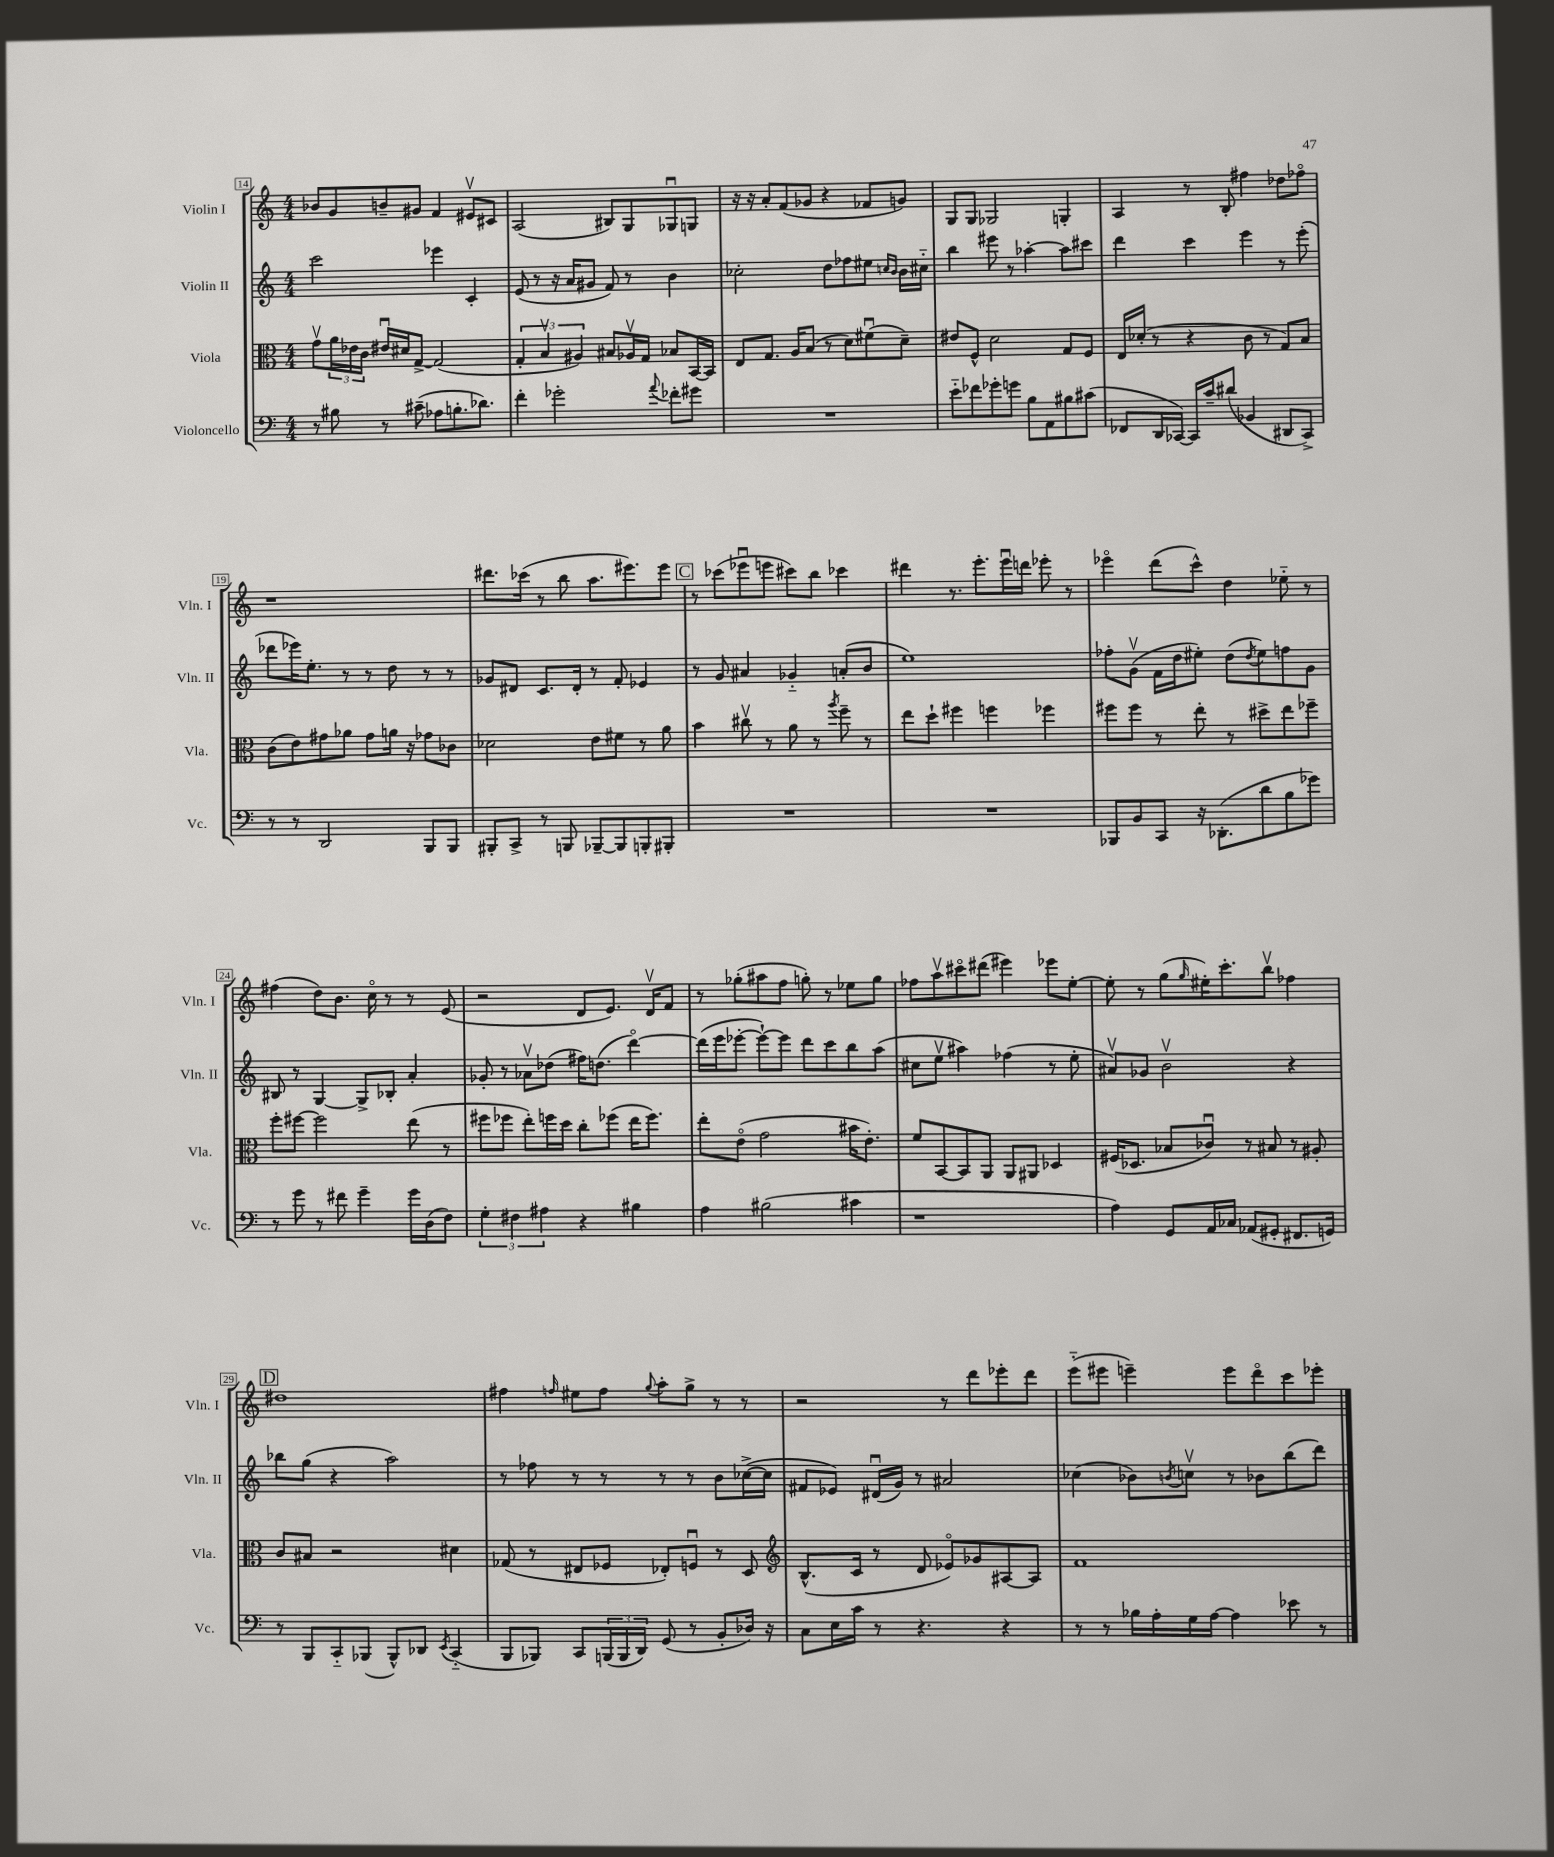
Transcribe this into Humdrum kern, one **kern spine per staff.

**kern	**kern	**kern	**kern
*part4	*part3	*part2	*part1
*staff4	*staff3	*staff2	*staff1
*I"Violoncello	*I"Viola	*I"Violin II	*I"Violin I
*I'Vc.	*I'Vla.	*I'Vln. II	*I'Vln. I
*clefF4	*clefC3	*clefG2	*clefG2
*k[]	*k[]	*k[]	*k[]
*M4/4	*M4/4	*M4/4	*M4/4
=14	=14	=14	=14
8r	8gv\L	2ccc\	8b-X/L
8B#X\	24a\L	.	8g/
.	24e-X\	.	.
.	24c\JJ	.	.
8r	16e#Xu/LL	.	8bn~/
.	16d#X/J	.	.
(8c#X~\	[8G^/J	.	8g#X/J
8A-X\L	(2G/]	4eee-X\	4f/
8.Bn'\	.	.	.
.	.	4c'/	8e#Xv/L
8.d-X\J)	.	.	.
.	.	.	8c#X/J
=15	=15	=15	=15
4f'\	6G'/	(8e/	(2A/
.	.	8r	.
.	6Bv/	.	.
2g-X'\	.	16r	.
.	.	16a/KL	.
.	6A#X/)	.	.
.	.	8g#X/J	.
.	8B#X/L	8f/)	8B#X/L)
.	16A-Xv/L	8r	8G/
.	16G/JJ	.	.
8qqa/	.	.	.
8f-X'\L	8B-X/L	4b\	8G-Xu/
8g#X\J	[16BB/L	.	8Gn/J
.	16BB/JJ]	.	.
=16	=16	=16	=16
1r	8E/L	2cc-X'\	16r
.	.	.	16r
.	8.G/J	.	8a'/L
.	.	.	(8f/
.	16A/KL	.	.
.	(8B/J	.	8g-X/J
.	8r	8dd\L	4r
.	8d\L)	8ff-X\	.
.	(8f#Xu\	8ee#X\J	8f-X/L
.	.	16qqccn/LL	.
.	.	16qqb/JJ	.
.	8d~\J)	16b\LL	8gn/J)
.	.	16cc#X\JJ	.
=17	=17	=17	=17
8e\L	8e#X/L	4bb\	8G/L
8f-X\	8F^^/J	.	8G/J
8g-X'\	2d\	8eee#X\	2G-X/
8gn\J	.	8r	.
8B\L	.	[4aa-X'\	.
8AA\	.	.	.
8B#X\	8G/L	8aa-\L]	4Gn'/
(8c#X\J	8F/J	8ccc#X\J	.
=18	=18	=18	=18
8FF-X/L	16E/LL	4ddd\	4A/
.	(16d-X'/JJ	.	.
16DD/L	8r	.	.
[16CC-X/JJ)	.	.	.
16CC-/LL]	4r	4ccc\	8r
16c~/J	.	.	.
(8d#X/J	.	.	8B'/
4BB-X/	8c\	4eee\	4ff#X\
.	8r	.	.
8DD#X/L	8G/L)	8r	8dd-X\L
8CC-^/J)	8B/J	(8eee'\	8ff-X\J
!!LO:LB:g=z
=19	=19	=19	=19
8r	(8c\L	8ddd-X\L	1r
8r	8e\)	16eee-X\K)	.
.	.	8.ee'\J	.
2DD/	8g#X\	.	.
.	8a-X\J	8r	.
.	8g#\L	8r	.
.	16an\Jk	8dd\	.
.	16r	.	.
8BBB/L	8g-X\L	8r	.
8BBB/J	8c-X\J	8r	.
=20	=20	=20	=20
8BBB#X'/L	2d-X\	8g-X/L	8.ddd#X\L
8CC^/J	.	8d#X/J	.
.	.	.	(16ccc-X\Jk
8r	.	8.c/L	8r
8BBBn/	.	.	8bb\
.	.	16d#'/Jk	.
[8BBB-X~/L	8e\L	8r	8.aa\L
8BBB-/]	8f#X\J	8f'/	.
.	.	.	8.eee#X\)
8BBBn'/	8r	4e-X/	.
8BBB#X'/J	8a\	.	8eee#\J
!!LO:REH:place=s1:t=C
=21	=21	=21	=21
1r	4b\	8r	8r
.	.	8g/	(8ccc-X\L
.	8cc#Xv\	4a#X/	8eee-Xu\
.	8r	.	8eeen\J
.	8a\	4g-X/	8ccc#X\L)
.	8r	.	8bb\J
.	8qaa/	.	.
.	8ff~\	(8an'/L	4ccc-X\
.	8r	8b/J	.
=22	=22	=22	=22
1r	8ee\L	1ee)	4ddd#X\
.	8dd`\J	.	.
.	4ff#X\	.	8.r
.	.	.	8.eee'\L
.	4ffn\	.	.
.	.	.	16eeeu\L
.	.	.	16dddn\JJ
.	4ff-X\	.	8eee-X'\
.	.	.	8r
=23	=23	=23	=23
8BBB-X/L	8ff#X\L	8ff-X'\L	4eee-X\
8BB/	8ff#\J	(8gv\J	.
8CC/J	8r	16f\LL	(8ddd\L
.	.	16dd\J	.
16r	8ee'\	8ee#X'\J)	8ccc^^\J)
(8.DD-X'\L	.	.	.
.	8r	(8dd\L	4dd\
.	.	8qdd/	.
8d\	8dd#X^\L	8ee#\)	.
8B\	8ee\	8ffn\	8ee-X\
8g-X\J)	8ff-X~\J	8g\J	8r
!!LO:LB:g=z
=24	=24	=24	=24
8r	8ff'\L	8B#X/	(4ff#X\
8g\	[8ff#X\J	8r	.
8r	2ff#\]	[4G/	8dd\L)
8f#X\	.	.	8.b\J
4g~\	.	8G^/L]	.
.	.	.	16cc\
.	.	8B-X'/J	8r
16g\LL	(8ee\	4a'/	8r
(16D\J	.	.	.
8F\J)	8r	.	(8e/
=25	=25	=25	=25
6G'\	8ff#X\L	8g-X'/	2r
.	8ff-X\J	8r	.
6F#X\	.	.	.
.	8ee'\L)	8a-Xv\L	.
6A#X\	.	.	.
.	16ffn\L	(8dd-X\J	.
.	16dd\JJ	.	.
4r	8cc'\L	16ff#X\KL)	8d/L
.	.	(8.ddn\J	.
.	(8ff-X\J	.	8.e/J)
4B#X\	16ee\KL	[4ddd\)	.
.	8.ff-\J)	.	16dv/KL
.	.	.	8f/J
=26	=26	=26	=26
4A\	8ee'\L	(16ddd\LL]	8r
.	.	16eee\J	.
.	(8e\J	[8eee-X'\J	(8gg-X'\L
(2B#X\	2g\	8eee-`\L_)	8aa#X\
.	.	8eee-\J]	8ff\J
.	.	8ddd\L	8ggn'\)
.	.	8ccc\	8r
4c#X\	16b#X\KL	8bb\	8ee-X\L
.	8.e'\J)	.	.
.	.	(8aa\J	8gg\J
=27	=27	=27	=27
1r	8f/L	8cc#X\L	8ff-X\L
.	[8BB/	8eev\J	8aav\
.	8BB/]	4aa#X\)	8ccc#X\
.	8AA/J	.	(8ddd#X\J
.	8AA/L	(4ff-X\	4eee#X\)
.	8AA#X/J	.	.
.	4D-X/	8r	8eee-X\L
.	.	8ee'\	[8ee'\J
=28	=28	=28	=28
4A\)	(16F#X/KL	8a#Xv/L)	8ee'\]
.	8.D-X/J	.	.
.	.	8g-X/J	8r
8GG/L	8B-X/L	2bv\	(8gg\L
.	.	.	16qqgg/
16AA/L	8c-Xu/J)	.	16ee#X'\K)
16C-X/JJ	.	.	8.ccc'\
(8AA-X/L	8r	.	.
8GG#X'/J	8B#X/	.	8bbv\J
8.FF#X/L	8r	4r	4ff-X\
.	8A#X'/	.	.
16GGn/Jk)	.	.	.
!!LO:LB:g=z
!!LO:REH:place=s1:t=D
=29	=29	=29	=29
8r	8c/L	8bb-X\L	1dd#X
8BBB/L	8B#X/J	(8gg\J	.
8CC/	2r	4r	.
(8BBB-X/J	.	.	.
8BBB-^^/L)	.	2aa\)	.
8DD-X/J	.	.	.
8qEE/	.	.	.
(4CC/	4d#X\	.	.
=30	=30	=30	=30
8BBB/L	(8G-X/	8r	4ff#X\
8BBB-X/J)	8r	8ff-X\	.
.	.	.	16qqffn/
8CC/L	8E#X/L	8r	8ee#X\L
(24BBBn/L	8F-X/J	8r	8ff\J
24BBB/	.	.	.
24DD/JJ)	.	.	.
.	.	.	8qqgg/
(8GG/	8E-X'/L)	8r	8aa'\L
8r	8Fnu/J	8r	8gg^\J
8BB'/L	8r	8b\L	8r
16D-X/Jk)	8D/	([16cc-X^\L	8r
16r	.	16cc-\JJ]	.
=31	=31	=31	=31
*	*clefG2	*	*
8C\L	(8.B^^/L	8f#X/L	2r
16E\L	.	8e-X/J)	.
16c\JJ	16c/Jk	.	.
8r	8r	(16d#Xu/LL	.
.	.	16g/JJ)	.
4.r	8d/	8r	.
.	8e-X/L)	2a#X/	8r
.	8g-X/	.	8ddd\L
4r	[8A#X/	.	8eee-X'\
.	8A#/J]	.	8ddd\J
=32	=32	=32	=32
8r	1f	(4cc-X\	(8eee\L
8r	.	.	8eee#X\J
16B-X\LL	.	8b-X\L)	4eeen~\)
16A'\	.	.	.
.	.	8qbn/	.
16G\	.	8ccnv\J	.
[16A\JJ	.	.	.
4A\]	.	8r	8eee\L
.	.	8b-X\L	8ddd\
8e-X\	.	(8bb\	8ccc\
8r	.	8ddd\J)	8eee-X'\J
==	==	==	==
*-	*-	*-	*-
